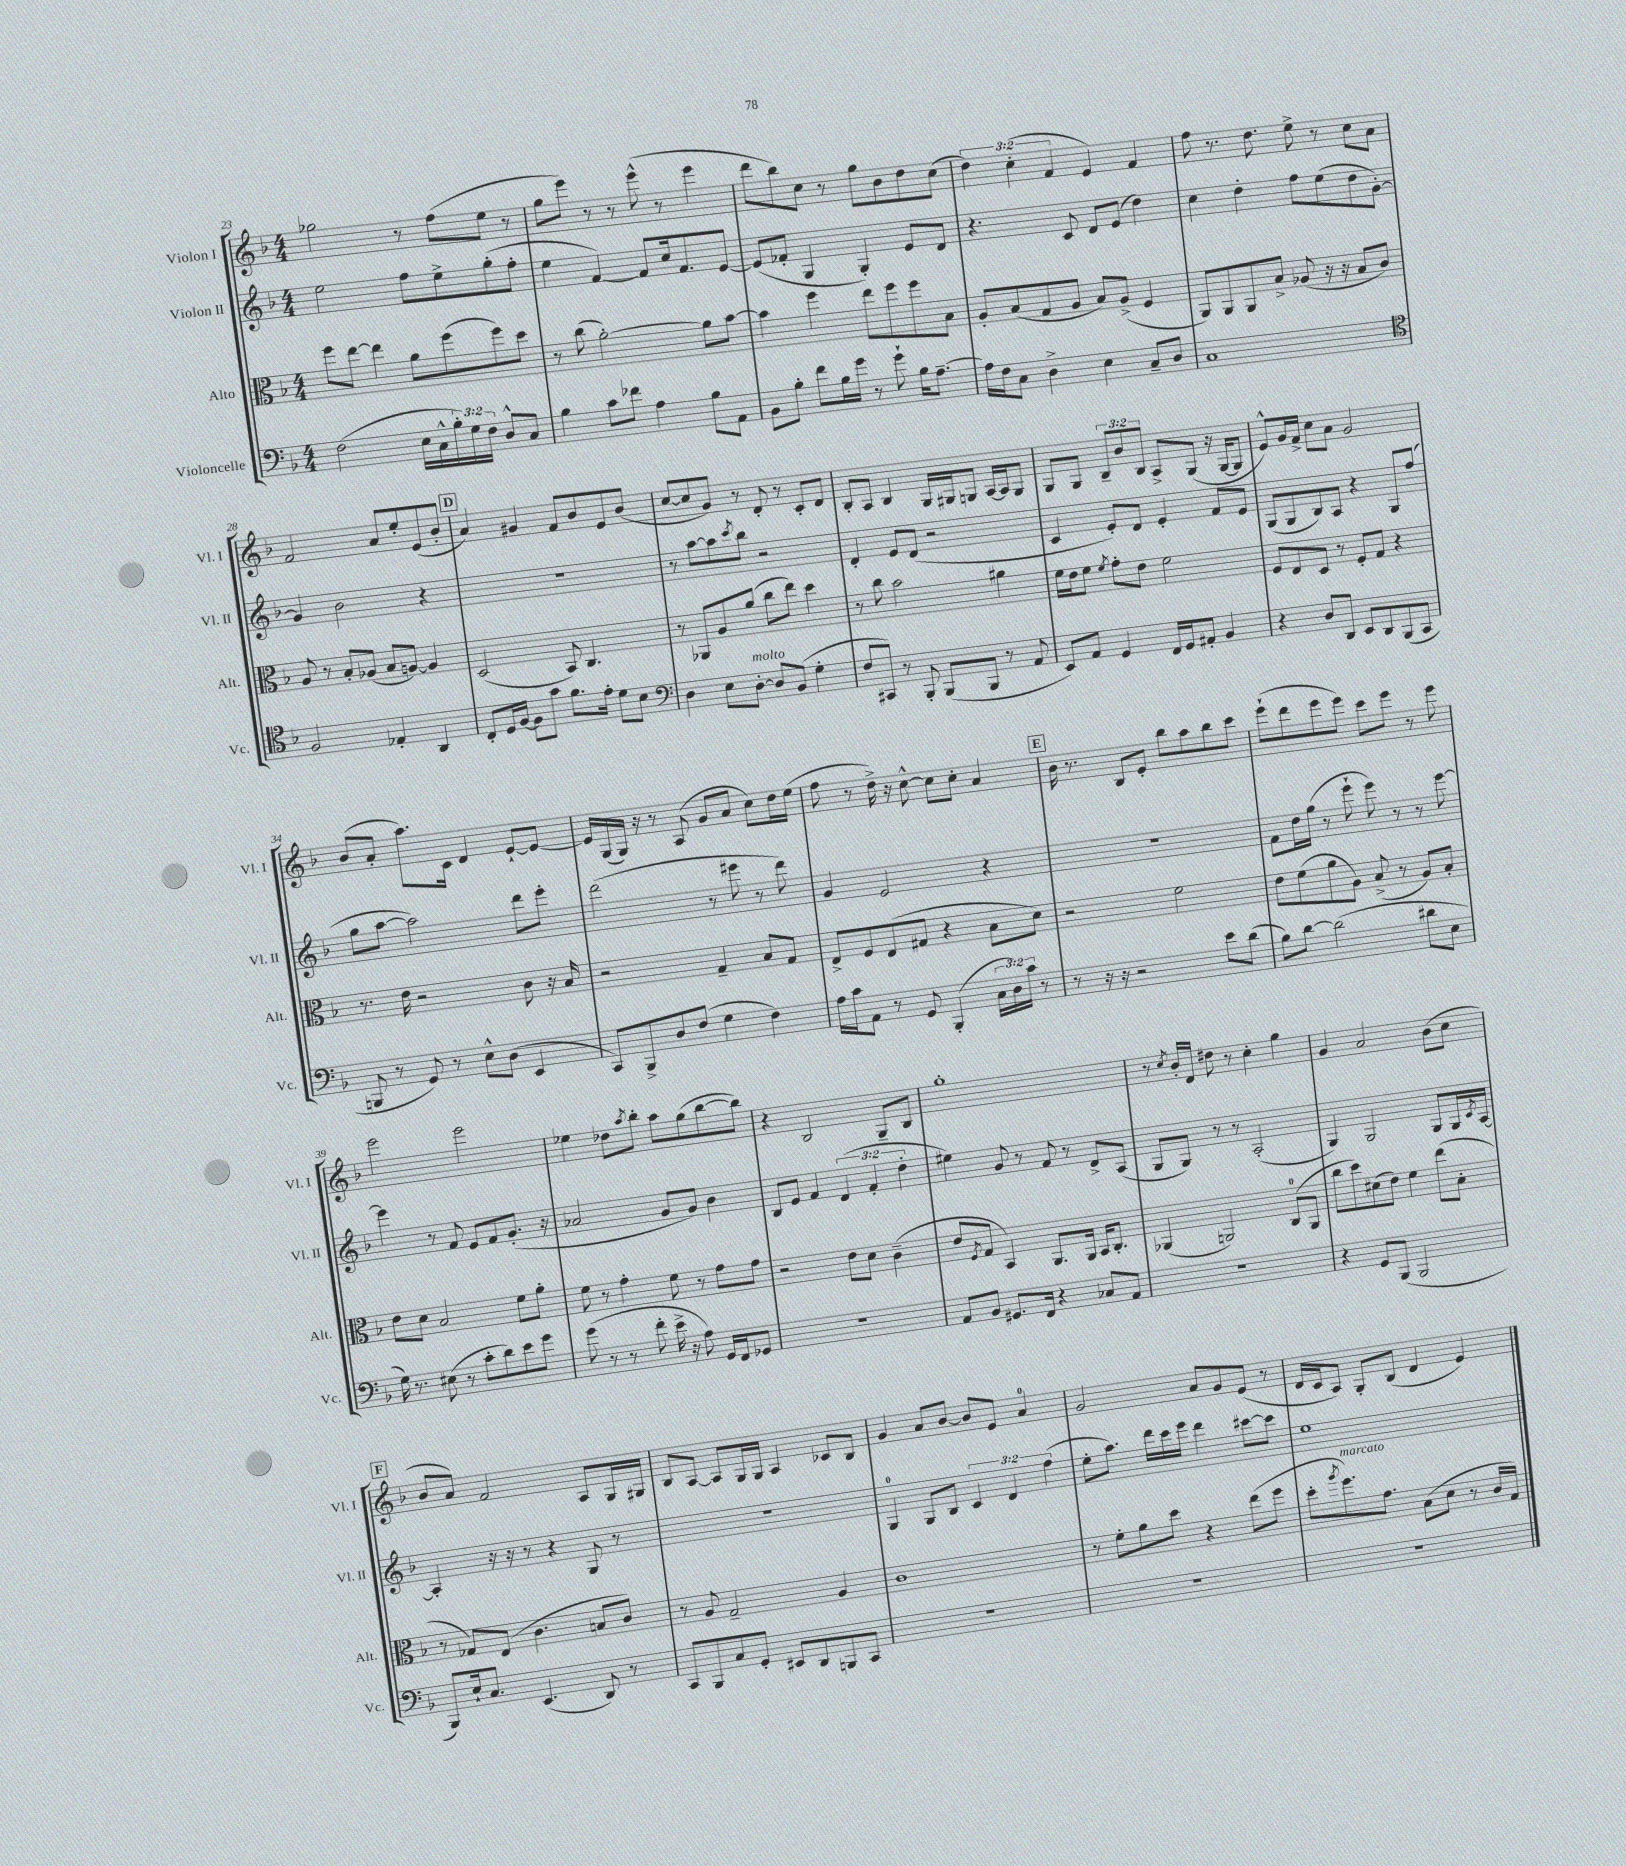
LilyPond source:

<<
\new StaffGroup <<
\new Staff = "s0" \with { instrumentName = "Violon I" shortInstrumentName = "Vl. I" } {
    \clef treble \key f \major \numericTimeSignature \time 4/4 \override Staff.TupletNumber.text = #tuplet-number::calc-fraction-text
    ges''2 r8 f''8( e''8 r8 |
    g''8 e'''8) r8 r8 e'''8-^( r8 e'''4 |
    d'''8 bes''8) c''8 r8 g''8 bes'8 d''8 c''8( |
    \tuplet 3/2 { d''4) c''4-.( f'4 } e'4) f'4 |
    f''8 r8. d''8. e''8-> r8 c''8 a'8 |
    f'2 a'8 e''8-. e'8( bes'8-. |
    \mark \markup { \box "D" } a'4) gis'4 f'8 bes'8 e'8 bes'8( |
    c''8~ c''8 g'8) r8 d'8-. r8 c'8-. d'8 |
    bes8-. a8 bes4 g16 gis16 g8 a16~ a16 g8 |
    g8 g8 \tuplet 3/2 { bes8-- bes'8 bes8 } a8-> g8( r16 g16~ g8 |
    e'8-^) g'16 f'16-> c''8 a'8 g'2 |
    bes'8( a'8-. a''8.) c'16 d'4 e'8~-! e'8~ |
    e'16 g16( g16) r16 r8 a8( g'8 a'8 c''8) d''16 e''16( |
    f''8 r8 d''16->) r16 c''8~-^ c''8 c''8-. a'4 |
    \mark \markup { \box "E" } bes'16 r8. bes8 e'8-. bes''8 a''8 bes''8 c'''8 |
    e'''8-!( d'''8 e'''8 e'''8) c'''8 e'''8 r8 e'''8 |
    e'''2 e'''2 |
    ees''4 des''8 \acciaccatura { a''8 } bes''8-. a''8 g''8( bes''8~ bes''8) |
    r4 bes2 g8-- bes8 |
    g''1-. |
    r8 \acciaccatura { c''8 } bes'16-. d'16 dis''8 r8 c''4-. g''4 |
    g'4 a'2 bes'8( c''8 |
    \mark \markup { \box "F" } bes'8 a'8) f'2 a8 g16 gis16 |
    bes8 a8~ a8 g16 g16 a4 ces'8 bes8 |
    g'4 a'8 bes'8~ bes'8 e'8 a'4-0 |
    g'2 a'8 g'8 e'8( r8 |
    d'16 c'16 a8) g8-. bes8( d'4 e'4) \bar "|." |
}
\new Staff = "s1" \with { instrumentName = "Violon II" shortInstrumentName = "Vl. II" } {
    \clef treble \key f \major \numericTimeSignature \time 4/4 \override Staff.TupletNumber.text = #tuplet-number::calc-fraction-text
    e''2 f''8 e''8-> g''8-.( f''8-. |
    e''4 f'4~) f'8 c''16 f'8. e'8~ |
    e'8( fes'8-. g4 g4-.) e'8 d'8 |
    r4. c'8 d'8 e'8( d''4) |
    c''4 d''4-. f''8 e''8( d''8 g'8~-.) |
    g'4 bes'2 r4 |
    \mark \markup { \box "D" } R1 |
    r8 a''8~ a''8 \acciaccatura { c'''8 } bes''8 r2 |
    d'4-. e'8 d'8( r2 |
    c'4 e'8-.) d'8 e'4-. f'8 e'8 |
    g8( g8 bes8) a8 r4 g8 f''8( |
    g''8 a''8~ a''2) d'''8 e'''8-. |
    d'''2( r8 eis'''8 r8 d'''8) |
    g'4 e'2 r4 |
    \mark \markup { \box "E" } r1 |
    f'8 d''16 g''16( r8 e'''8-! e'''8) r8 r8 e'''8~ |
    e'''4 r8 f'8 e'8 f'8 g'8.-.( r16 |
    aes'2 g'8 g'8) bes'4 |
    bes8 e'8 f'4 \tuplet 3/2 { d'4( f'4-. d''4-. } |
    eis''4) g'8 r8 f'8 r8 d'8-> a8( |
    g8 g8) r8 r8 a2-.( |
    g4) g2 g8 g16 \acciaccatura { c'8 } a16~ |
    \mark \markup { \box "F" } a4-. r16 r16 r8 r4 g8 r8 |
    R1 |
    g4-0 g8 bes8 \tuplet 3/2 { c'4 d'4 f''4( } |
    e''8-. a''8.) d'''16 c'''16 e'''16 d'''4 cis'''8~ cis'''8 |
    e''1 \bar "|." |
}
\new Staff = "s2" \with { instrumentName = "Alto" shortInstrumentName = "Alt." } {
    \clef alto \key f \major \numericTimeSignature \time 4/4
    f''8 e''8~ e''4 a'8 f''8( f''8) d''8 |
    r8 c''8( a'2~-.) a'8 bes'8~ |
    bes'4 f''4 e''8 f''8 f''8 bes8 |
    a8-. bes8( g8 a8 bes8) a8->( f4 |
    a,8) a,8 a,8 bes8-> aes8( r16 r16 bes8 c'8) |
    a8 r8 bes8-. aes8( bes8 a8~) a4 |
    \mark \markup { \box "D" } d2( bes,8) c4. |
    r8 aes,8 a8 a'8( c''8 e''8) d''4 |
    r8 c''8 bes'2 ais'4 |
    f'16 e'16 f'8 \acciaccatura { f'8 } g'8-. e'8 f'2 |
    f8 e8 d8 r8 f8-. g8 r4 |
    r8. e'16 r2 c'8 r16 bes16 |
    r2 g4-- bes8 g8 |
    e8-> f8 e8( gis8 r4 bes8 d'8) |
    \mark \markup { \box "E" } r2 f'2 |
    e'8 f'8( a'8 a8) bes8->( r8 a8) bes8-. |
    e'8 d'8 bes2 f'8 a'8-. |
    f'8 r8 g'4-. f'8 r8 g'8 g'8 |
    r2 e'8 d'8 c'4--( |
    e'8 \acciaccatura { f8 } g8 bes,4) a,8. a,16 bes,16 c8.-. |
    aes,4( a,2) c8-0( a,8 |
    c''8 d''8) dis'8( e'8) f'4 e''8( bes8-. |
    \mark \markup { \box "F" } r8 ges8) e8( c'4. b8 c'8) |
    r8 a8 g2-- a4 |
    c'1 |
    r8 f'8-. a'8 d''8 r4 e''8( f''8 |
    d''8-. \acciaccatura { a''8 } f''8.^\markup { \italic "marcato" }) g'8. bes8( d'8 r8 c'16 g16) \bar "|." |
}
\new Staff = "s3" \with { instrumentName = "Violoncelle" shortInstrumentName = "Vc." } {
    \clef bass \key f \major \numericTimeSignature \time 4/4 \override Staff.TupletNumber.text = #tuplet-number::calc-fraction-text
    f2( e16 c16-^ \tuplet 3/2 { bes16-.) g16 f16 } d8-^ c8 |
    bes4 c'8 fes'8 a4 bes8 a,8 |
    bes,8 bes8-. f'8 bes16 g'16 r8 g'8-! bes16 a8.~-- |
    a16 f16 c8 d4-> e4 c8-- d8 |
    c1 |
    \clef tenor f2 ees4-. a,4 |
    \mark \markup { \box "D" } c8-. d16 f16~ f8 g'8 f'8. e'16-. d'8 bes8 |
    \clef bass d4 e8 d8~-.^\markup { \italic "molto" } d8 bes,8( g4-. |
    f8 cis,8) r8 bes,,8-. bes,,8( bes,,8 r8 a,8 |
    e,8) a,8 g,4 f,16 g,16 ais,8-. bes,4 |
    r4 d8 d,8 e,8 d,8 bes,,8( c,8 |
    b,,8 r8 g,8) r8 e8-^ d8( e,4 |
    c,8) bes,,8-> d8 f8( g4 f4) |
    a16 c'16 a,8 r8 g,8 bes,,4-.( \tuplet 3/2 { c16 d16) c'16 } r8 |
    \mark \markup { \box "E" } r8 r16 r16 r2 e'8 d'8( |
    bes8) d'8~ d'2( dis'8 e8 |
    g16) r8. eis8( r8 c'8-. d'8) e'8 g'8 |
    g'8( r8 r8 f'8-. e'16-> r16 a8) g,16 f,16 ges,8 |
    R1 |
    a,8 bes,8 gis,8. f,16 r4 ces8 a,8 |
    R1 |
    r4 g,8 bes,,8( bes,,2 |
    \mark \markup { \box "F" } bes,,8) e16-! c8. e,4.( d,8) r8 |
    c,8 bes,,8 c8 g,8-. eis,8 d,8 b,,8 c,8 |
    R1 |
    R1 |
    R1 \bar "|." |
}
>>
>>
\layout { \context { \Score currentBarNumber = #23 } }
